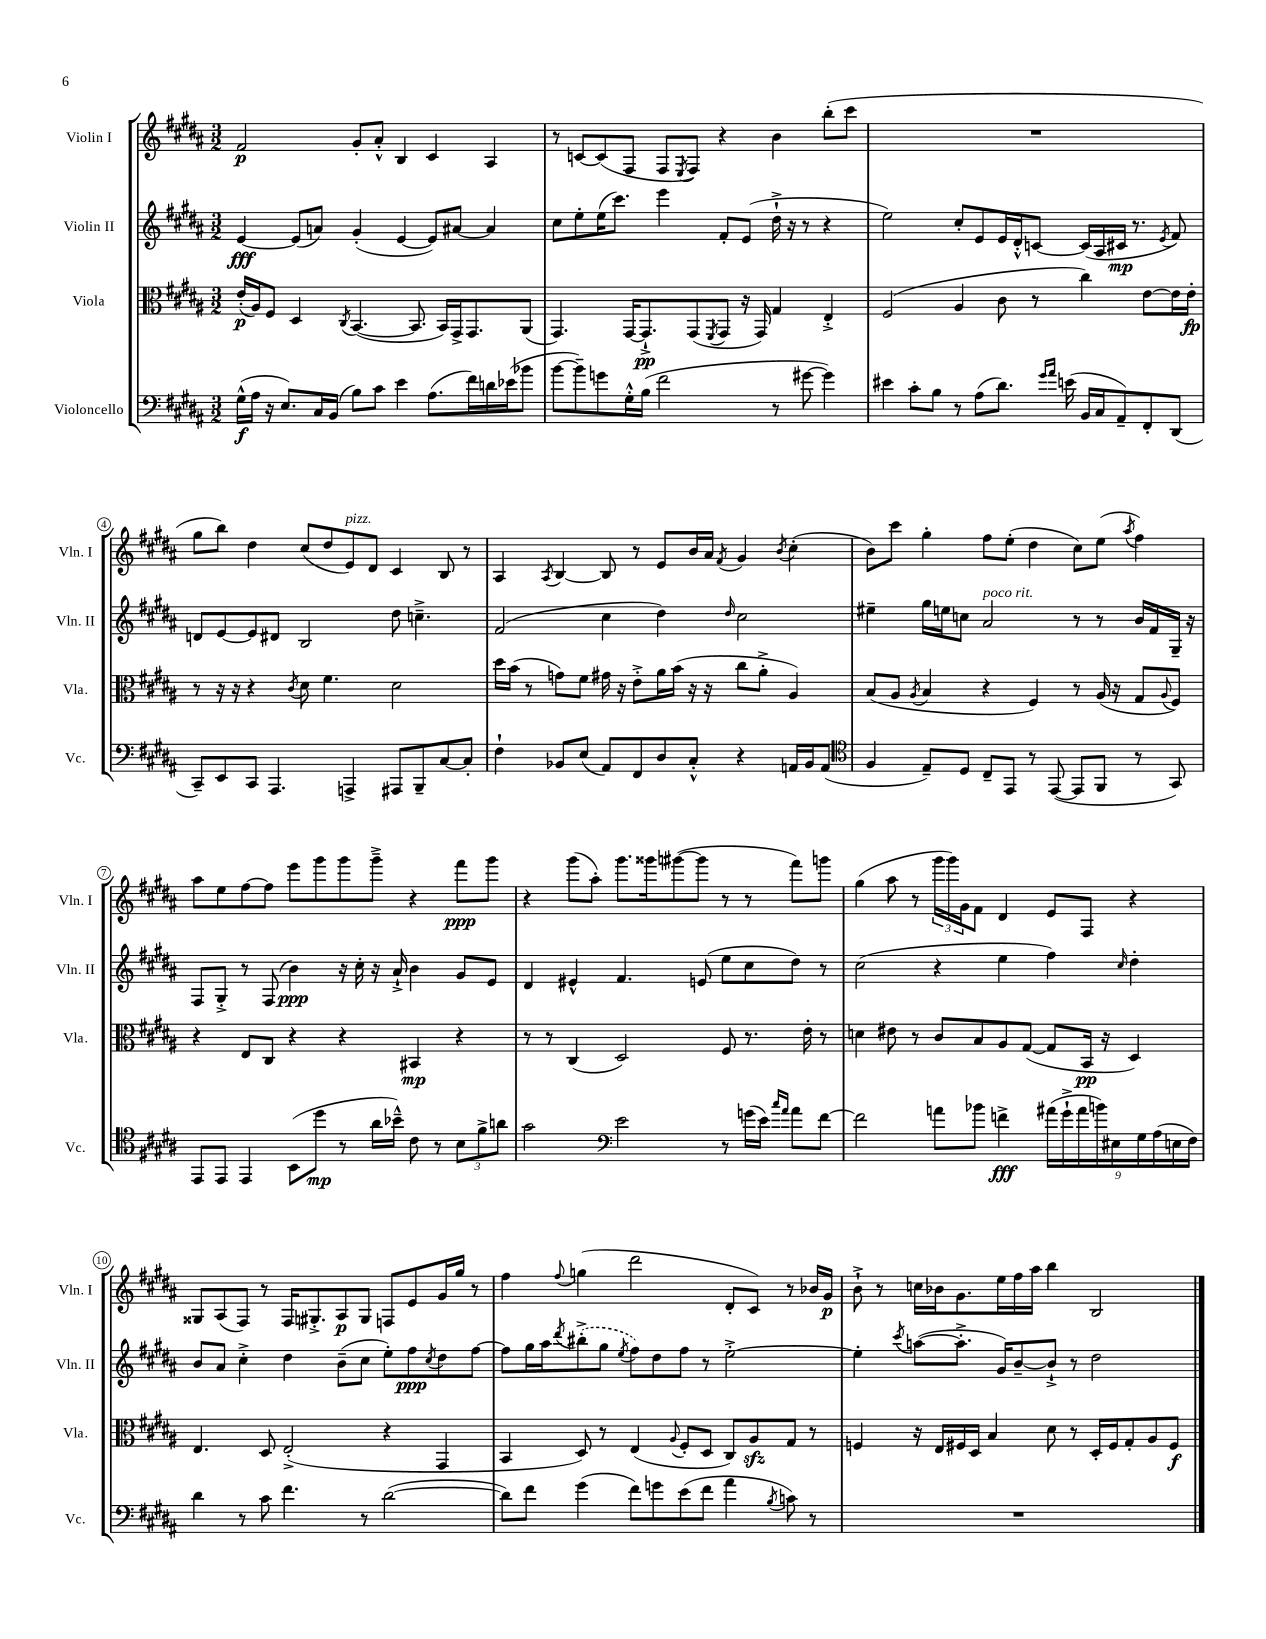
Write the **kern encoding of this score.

**kern	**kern	**kern	**kern
*staff4	*staff3	*staff2	*staff1
*clefF4	*clefC3	*clefG2	*clefG2
*k[f#c#g#d#a#]	*k[f#c#g#d#a#]	*k[f#c#g#d#a#]	*k[f#c#g#d#a#]
*M3/2	*M3/2	*M3/2	*M3/2
(16G#^^	(16e'	[4e	2f#
16A#	16A#)	.	.
16r	8F#	.	.
8.E)	.	.	.
.	4D#	(8e]	.
16C#	.	8a)	.
(16BB	.	.	.
.	8qC#	.	.
8B)	([4.BB	(4g#'	8g#'
8c#	.	.	8a#'^^
4e	.	[4e	4B
.	8.BB]	.	.
(8.A#	.	8e])	4c#
.	16BB)	.	.
.	16GG#^	[8a#	.
16f#)	8.GG#	.	.
16d	.	4a#]	4A#
(16e-	.	.	.
8b-	(8AA#	.	.
=	=	=	=
[8b	4.GG#)	8cc#	8r
8b~])	.	8ee'	[8c
8g	.	(16ee	(8c]
.	.	8.ccc#)	.
16G#'^^	[16GG#	.	8F#
(16B	8.GG#`^]	.	.
2f#	.	4eee	8F#
.	.	.	8qE
.	(8GG#	.	8F#)
.	8qFF#	.	.
.	8GG#	8f#'	4r
.	16r	(8e	.
.	16GG#)	.	.
8r	4G#	16dd#`^	4b
.	.	16r	.
[8g#	.	8r	.
4g#])	4E'^	4r	(8bb'
.	.	.	8ccc#
=	=	=	=
4e#	(2F#	2ee)	1.r
8c#'	.	.	.
8B	.	.	.
8r	4A#	8cc#'	.
(8A#	.	8e	.
8.d#)	8c#	16e	.
.	.	16d#'^^	.
.	8r	[8c	.
16qqg#	.	.	.
16qqa#	.	.	.
(16e	.	.	.
16BB	4cc#)	(16c]	.
16C#	.	16A#	.
8AA#~)	.	16c#	.
.	.	8.r	.
8FF#'	[8e	.	.
.	.	8qe	.
(8DD#	16e]	8f#)	.
.	16e'	.	.
=	=	=	=
8CC#~)	8r	8d	8gg#
8EE	16r	[8e	8bb)
.	16r	.	.
8CC#	4r	8e]	4dd#
4.AAA#	.	8d#	.
.	8qc#	.	.
.	8d#	2B	(8cc#
.	4.f#	.	8dd#
4AAA^	.	.	8e)
.	.	.	8d#
8AAA#	2d#	8dd#	4c#
8BBB~	.	4.cc~^	.
[8C#	.	.	8B
8C#']	.	.	8r
=	=	=	=
4F#`	16dd#	(2f#	4A#
.	(16b	.	.
.	8r	.	.
.	.	.	8qA#
8BB-	8g)	.	[4B
(8E	8f#	.	.
8AA#)	16g#	4cc#	8B]
.	16r	.	.
8FF#	8e'^	.	8r
8D#	16a#	4dd#)	8e
.	(16b	.	.
8C#'^^	16r	.	16b
.	16r	.	16a#
.	.	16qqdd#	8qf#
4r	8cc#	2cc#	4g#
.	8a#'^	.	.
.	.	.	8qb
16AA	4A#)	.	(4cc#'
16BB-	.	.	.
(8AA	.	.	.
=	=	=	=
*clefC4	*	*	*
4F#	(8B	4ee#~	8b)
.	8A#	.	8ccc#
.	8qA#	.	.
8E~)	4B	16gg#	4gg#'
.	.	16ee	.
8D#	.	8cc	.
8C#~	4r	2a#	8ff#
8EE	.	.	(8ee'
8r	4F#)	.	4dd#
([8EE	.	.	.
8EE]	8r	8r	8cc#)
8FF#	(16A#	8r	(8ee
.	16r	.	.
.	.	.	8qaa#
8r	8G#	16b	4ff#)
.	.	16f#	.
.	8qqA#	.	.
8GG#)	8F#)	16G#~	.
.	.	16r	.
=	=	=	=
8EE	4r	8F#	8aa#
8EE	.	8G#'^	8ee
4EE	8E	8r	[8ff#
.	8C#	(8F#	8ff#]
(8BB	4r	4b)	8eee
8dd#	.	.	8ggg#
8r	4r	16r	8ggg#
.	.	16cc#'	.
16a#	.	16r	8ggg#~^
16b-~^^)	.	16a#`^	.
8c#	4BB#	4b	4r
8r	.	.	.
12B	4r	8g#	8fff#
12f#^	.	.	.
.	.	8e	8ggg#
12a	.	.	.
=	=	=	=
2g#	8r	4d#	4r
.	8r	.	.
.	(4C#	4e#^^	(8ggg#
.	.	.	8aa#')
*clefF4	*	*	*
2e	2D#)	4.f#	8.ggg#
.	.	.	16ggg##
.	.	.	([8ggg#
.	.	(8e	8ggg#]
8r	8F#	8ee	8r
(16g	8.r	8cc#	8r
16e)	.	.	.
16qqcc#	.	.	.
16qqa#	.	.	.
8a#	.	8dd#)	8fff#)
.	16e'	.	.
[8f#	8r	8r	8ggg
=	=	=	=
2f#]	4d	(2cc#	(4gg#
.	8e#	.	8aa#
.	8r	.	8r
8a	8c#	4r	24ggg#
.	.	.	24ggg#)
.	.	.	24g#
8b-	8B	.	8f#
4f^	8A#	4ee	4d#
.	([8G#	.	.
(18a#	8G#]	4ff#)	8e
18g#`^	.	.	.
18a#	.	.	.
.	16BB	.	8F#
18b)	.	.	.
.	16r	.	.
18E#	.	.	.
.	.	16qqcc#	.
.	4D#)	4dd#'	4r
18G#	.	.	.
(18A#	.	.	.
18E	.	.	.
18F#)	.	.	.
=	=	=	=
4d#	4.E	8b	8G##
.	.	8a#	(8A#
8r	.	4cc#'^	8F#)
8c#	8D#	.	8r
4.f#	(2E'^	4dd#	16F#
.	.	.	8.G#'^
.	.	(8b~	8A#
8r	.	8cc#	8G#
([2d#	4r	8ee')	8F
.	.	8ff#	8e
.	.	8qcc#	.
.	4GG#	8dd#	16g#
.	.	.	16gg#
.	.	[8ff#	8r
=	=	=	=
8d#])	4BB	8ff#]	4ff#
8f#	.	16gg#	.
.	.	16aa#	.
.	.	8qddd#	8qqff#
(4g#	8D#)	(8bb#'^	(4gg
.	8r	8gg#	.
.	.	8qee	.
8f#)	(4E	8ff#)	2ddd#
8g	.	8dd#	.
.	8qqA#	.	.
(8e	8F#'	8ff#	.
8f#	8D#	8r	.
4a#	8C#)	[2ee'^	8d#'
.	8A#	.	8c#)
8qB	.	.	.
8c)	8G#	.	8r
8r	8r	.	16b-
.	.	.	16g#
=	=	=	=
1.r	4F	4ee']	8b`^
.	.	.	8r
.	.	8qccc#	.
.	16r	([8aa	16cc
.	16E	.	16b-
.	16F#	8.aa'^]	8.g#
.	16D#	.	.
.	4B	.	.
.	.	16g#)	16ee
.	.	[8b~	16ff#
.	.	.	16aa#
.	8d#	8b`^]	4bb
.	8r	8r	.
.	16D#'	2dd#	2B
.	16F#	.	.
.	8G#'	.	.
.	8A#	.	.
.	8F#	.	.
==	==	==	==
*-	*-	*-	*-
